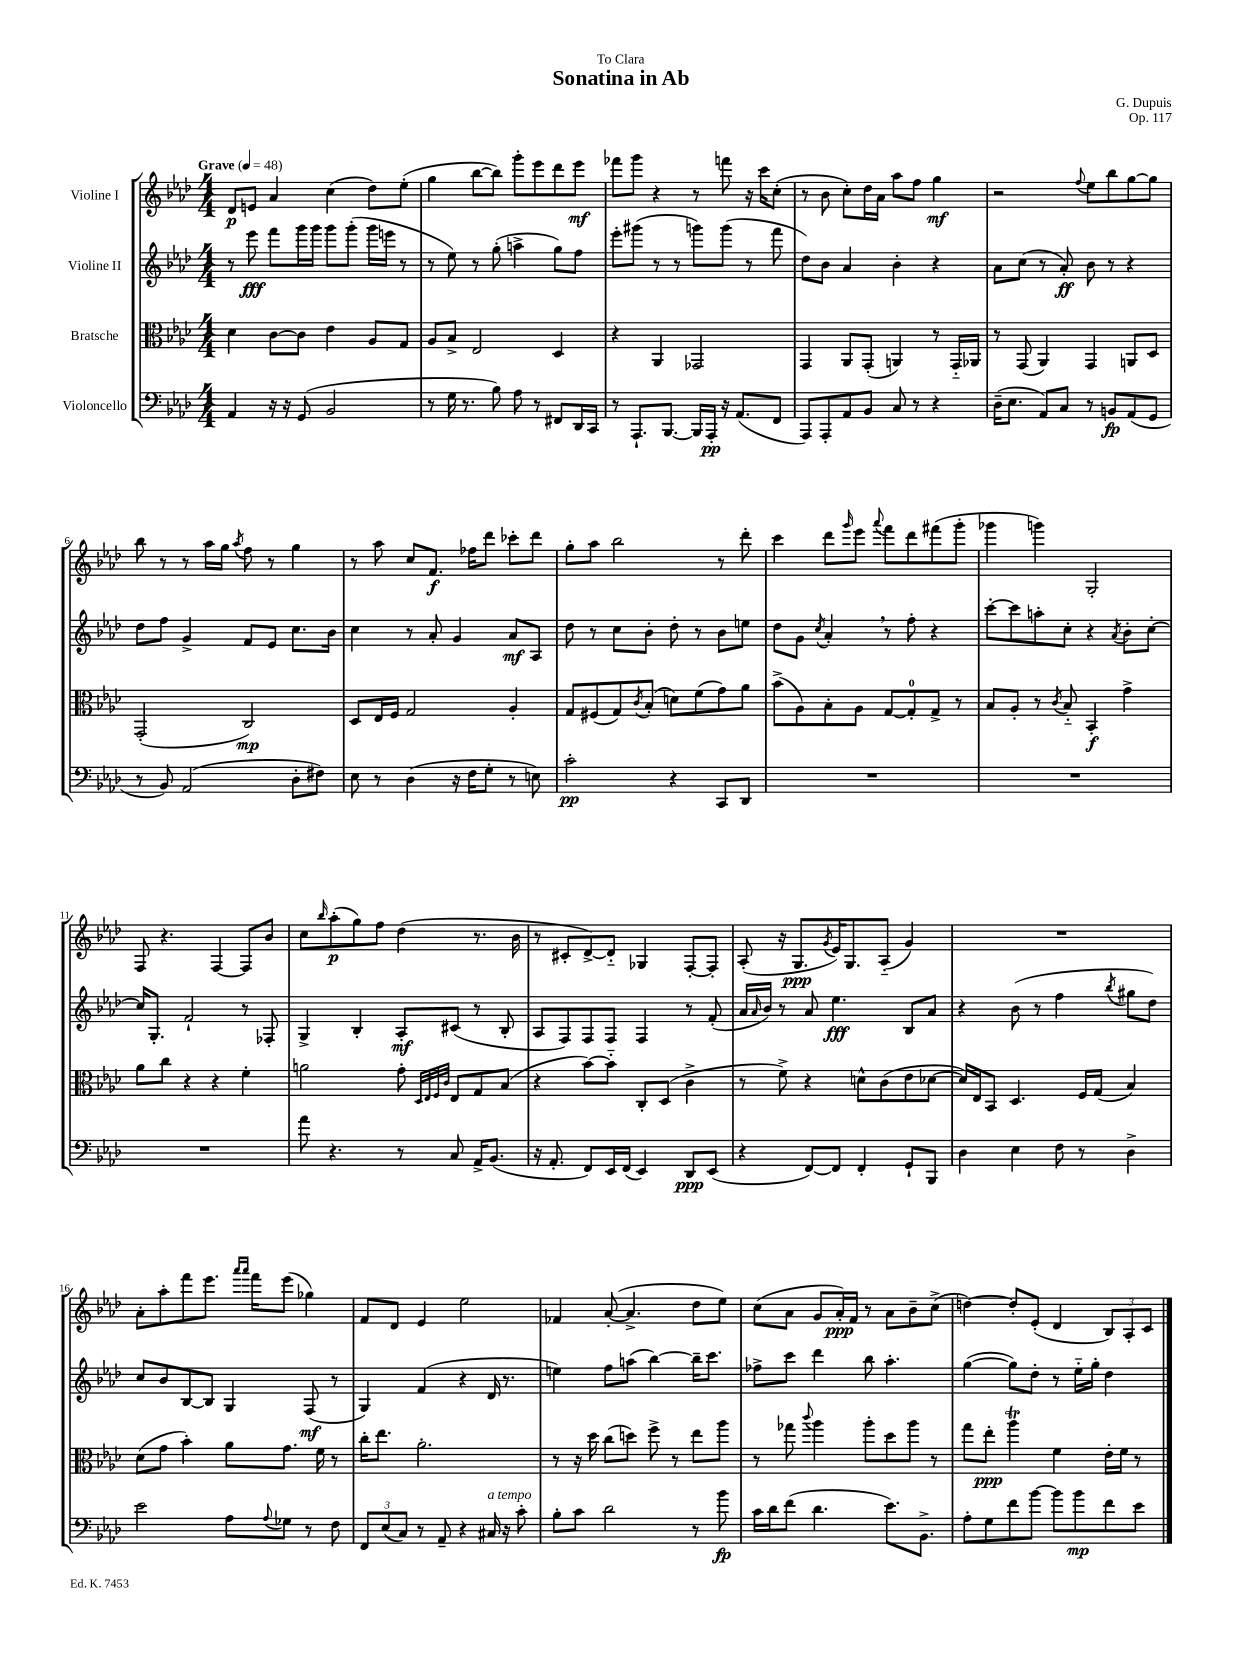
\header { title = "Sonatina in Ab" composer = "G. Dupuis" dedication = "To Clara" opus = "Op. 117" }
<<
\new StaffGroup <<
\new Staff = "s0" \with { instrumentName = "Violine I" } {
    \clef treble \key aes \major \numericTimeSignature \time 4/4 \tempo "Grave" 4 = 48
    des'8\p e'8 aes'4 c''4( des''8) ees''8-.( |
    g''4 bes''8~ bes''8) g'''8-. ees'''8 des'''8 ees'''8\mf |
    fes'''8 g'''8 r4 r8 f'''8 r16 c'''16 c''8-.( |
    r8 bes'8 c''8-.) des''16 aes'16 aes''8 f''8 g''4\mf |
    r2 \appoggiatura { f''8 } ees''8 bes''8 g''8~ g''8 |
    bes''8 r8 r8 aes''16 g''16 \acciaccatura { aes''8 } f''8 r8 g''4 |
    r8 aes''8 c''8 f'8.\f fes''16 des'''8 ces'''8-. des'''8 |
    g''8-. aes''8 bes''2 r8 des'''8-. |
    c'''4 des'''8 \grace { g'''16 } ees'''8 \appoggiatura { aes'''8 } f'''8 des'''8 fis'''8( g'''8-. |
    ges'''4 g'''4) g2-. |
    f8 r4. f4~ f8 bes'8 |
    c''8 \grace { bes''16 } aes''8-.\p( g''8) f''8 des''4( r8. bes'16 |
    r8 cis'8-. des'8~->) des'8-_ ges4 f8~-. f8-. |
    aes8-.( r16 g8.\ppp \acciaccatura { g'8 } ees'16) g8. aes8-_( g'4) |
    R1 |
    aes'8-. aes''8-. f'''8 ees'''8. \grace { aes'''16 aes'''16 } f'''16 ees'''8( ges''4) |
    f'8 des'8 ees'4 ees''2 |
    fes'4 aes'8~-.( aes'4.-> des''8 ees''8) |
    c''8( aes'8 g'8 aes'16-.\ppp) f'16 r8 aes'8 bes'8-- c''8->( |
    d''4~) d''8-. ees'8-.( des'4 \tuplet 3/2 { bes8) aes8-. c'8 } \bar "|." |
}
\new Staff = "s1" \with { instrumentName = "Violine II" } {
    \clef treble \key aes \major \numericTimeSignature \time 4/4
    r8 ees'''8\fff f'''8 g'''16 g'''16 g'''8 g'''8-.( g'''16 e'''16 r8 |
    r8 ees''8) r8 g''8-.( a''4-> g''8) f''8 |
    ees'''8-. gis'''8( r8 r8 g'''8) g'''8( r8 f'''8 |
    des''8) bes'8 aes'4 bes'4-. r4 |
    aes'8 c''8( r8 aes'8-.\ff) bes'8 r8 r4 |
    des''8 f''8 g'4-> f'8 ees'8 c''8. bes'16 |
    c''4 r8 aes'8-. g'4 aes'8\mf aes8 |
    des''8 r8 c''8 bes'8-. des''8-. r8 bes'8 e''8 |
    des''8 g'8 \acciaccatura { c''8 } aes'4-. \breathe r8 f''8-. r4 |
    c'''8~-. c'''8 a''8-. c''8-. r4 \acciaccatura { aes'8 } bes'8-. c''8~-. |
    c''16 g8.-. f'2-! r8 fes8-. |
    g4-> bes4-. aes8-.\mf cis'8( r8 bes8-. |
    aes8 f8) f8 f8 f4 r8 f'8-.( |
    aes'16 \grace { aes'16 } bes'16) r8 aes'8 ees''4.\fff bes8 aes'8 |
    r4 bes'8( r8 f''4 \acciaccatura { bes''8 } gis''8 des''8) |
    c''8 bes'8 bes8~ bes8 g4 f8\mf( r8 |
    g4) f'4( r4 des'16 r8. |
    e''4) f''8 a''8( bes''4~) bes''16-- c'''8. |
    fes''8-> c'''8 des'''4 bes''8 aes''4.-. |
    g''4~( g''8) des''8-. r8 ees''16-_ g''16-. des''4 \bar "|." |
}
\new Staff = "s2" \with { instrumentName = "Bratsche" } {
    \clef alto \key aes \major \numericTimeSignature \time 4/4
    des'4 c'8~ c'8 ees'4 aes8 g8 |
    aes8 bes8-> ees2 des4 |
    r4 aes,4 ges,2 |
    g,4 aes,8 g,8-.( a,4) r8 g,16-_ aes,16 |
    r8 g,8( aes,4) g,4 a,8 des8 |
    g,2-.( c2\mp) |
    des8 ees16 f16 g2 aes4-. |
    g8 fis8( g8) \acciaccatura { c'8 } bes8-.( d'8) f'8( g'8) aes'8 |
    bes'8->( aes8) bes8-. aes8 g8~ g8-0-. g8-> r8 |
    bes8 aes8-. r8 \acciaccatura { c'8 } bes8-_ bes,4-.\f g'4-> |
    aes'8 c''8 r4 r4 f'4-. |
    a'2 g'8-. \grace { des32 ees32 f32 c'32 } ees8 g8 bes8( |
    r4 bes'8~) bes'8-_ c8-. des8( c'4-> |
    r8 f'8->) r4 d'8-^ c'8( ees'8 des'8~ |
    des'16) ees16 bes,8 des4. f16 g16( bes4) |
    des'8( g'8 bes'4-.) aes'8 g'8. f'16 r8 |
    c''16-. ees''8. aes'2.-. |
    r8 r16 des''16 c''8( d''8) f''8-> r8 ees''8 aes''8 |
    r8 ges''8 \appoggiatura { c'''8 } aes''4 aes''8-. des''8 aes''8 r8 |
    g''8 ees''8-.\ppp aes''4\trill f'4 ees'16-. f'16 r8 \bar "|." |
}
\new Staff = "s3" \with { instrumentName = "Violoncello" } {
    \clef bass \key aes \major \numericTimeSignature \time 4/4
    aes,4 r16 r16 g,8( bes,2 |
    r8 g16 r8. bes8) aes8 r8 fis,8 des,16 c,16 |
    r8 aes,,8.-! bes,,8.~ bes,,16 aes,,16-.\pp r16 aes,8.( f,8 |
    aes,,8) aes,,8-. aes,8 bes,8 c8 r8 r4 |
    des16--( ees8. aes,8) c8 r8 b,8\fp aes,8( g,8 |
    r8 bes,8) aes,2( des8-. fis8) |
    ees8 r8 des4( r16 f16 g8-. r8 e8) |
    c'2-.\pp r4 c,8 des,8 |
    R1 |
    R1 |
    R1 |
    aes'8 r4. r8 c8 aes,16-> bes,8.( |
    r16 aes,8.-. f,8) ees,16 f,16( ees,4) des,8\ppp ees,8( |
    r4 f,8~) f,8 f,4-. g,8-! bes,,8 |
    des4 ees4 f8 r8 des4-> |
    ees'2 aes8 \appoggiatura { aes8 } ges8 r8 f8 |
    \tuplet 3/2 { f,8 ees8( c8) } r8 aes,8-- r4 cis16^\markup { \italic "a tempo" } r16 c'8-. |
    bes8-. c'8 des'2 r8 bes'8\fp |
    c'16 des'16 f'8( des'4. ees'8.) bes,8.-> |
    aes8-. g8 f'8 bes'8~ bes'8 bes'8\mp f'8 ees'8 \bar "|." |
}
>>
>>
